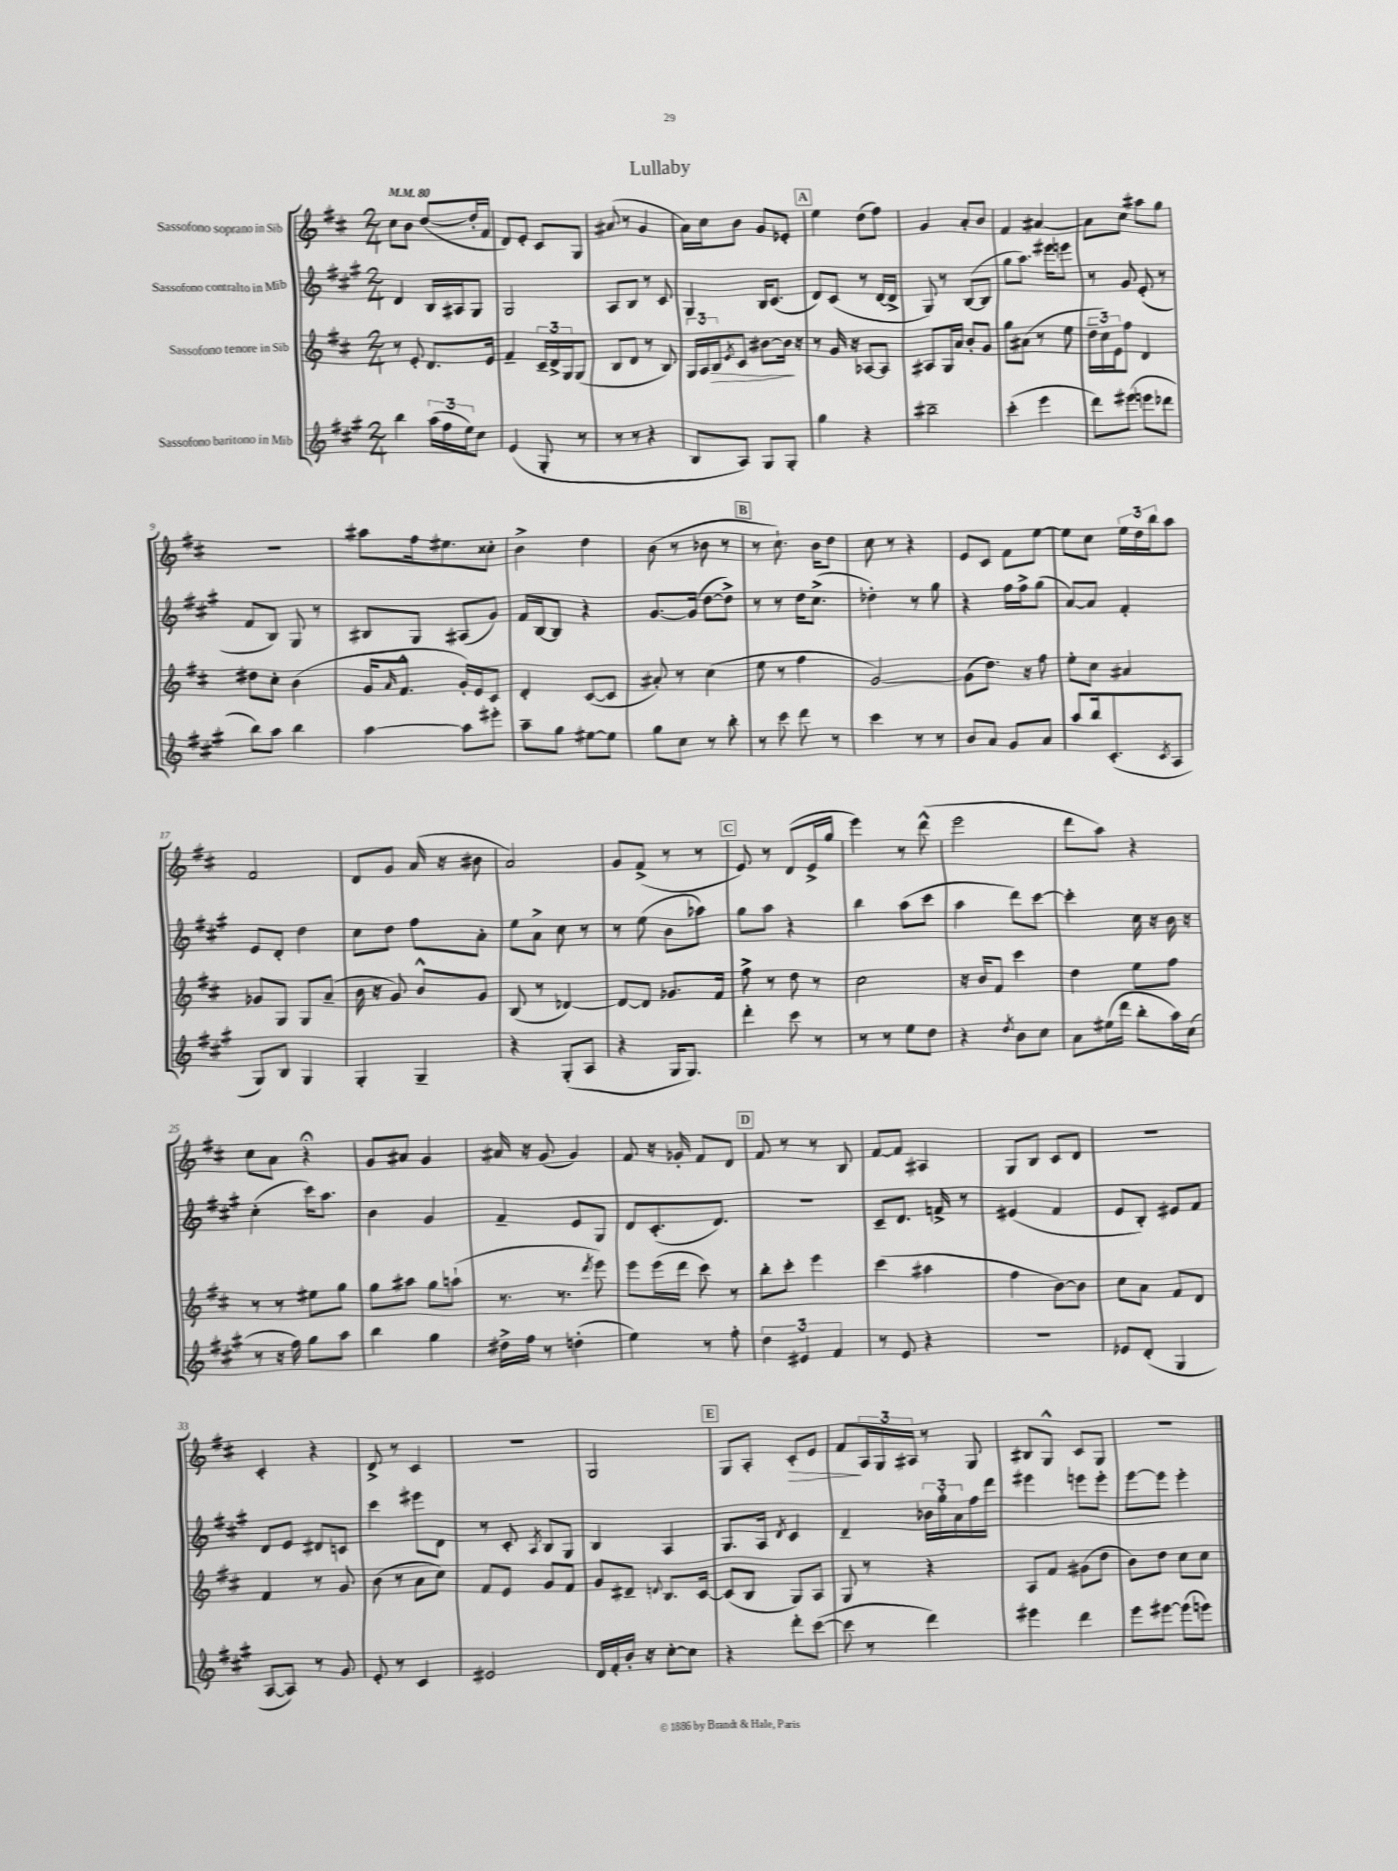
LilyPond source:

\header { title = "Lullaby" }
<<
\new StaffGroup <<
\new Staff = "s0" \with { instrumentName = "Sassofono soprano in Sib" } {
    \clef treble \key d \major \numericTimeSignature \time 2/4 \tempo 4 = 80
    cis''8 b'8 d''8~( d''16-. fis'16 |
    d'8) e'8-. cis'8 g8 |
    ais'8( r8 g'4 |
    a'16) cis''16 b'8 g'8 ees'8-. |
    \mark \markup { \box "A" } e''4 d''8( fis''8) |
    g'4 a'8-. b'8 |
    fis'4 ais'4~ |
    ais'8 cis''8 ais''8 g''8 |
    r2 |
    ais''8 fis''16 eis''8. cisis''8-. |
    b'4-> d''4 |
    b'8( r8 bes'8 r8 |
    \mark \markup { \box "B" } r8 cis''8.-!) b'16 d''8 |
    cis''8 r8 r4 |
    e'8 cis'8 fis'8 e''8~ |
    e''8 cis''8 \tuplet 3/2 { e''16 d''16 b''16 } a''8 |
    fis'2 |
    d'8 g'8 a'16( r16 bis'8 |
    a'2) |
    g'8 fis'8->( r8 r8 |
    \mark \markup { \box "C" } e'8) r8 d'8( e'16-> g''16 |
    e'''4) r8 d'''8-^( |
    e'''2 |
    d'''8 a''8) r4 |
    cis''8 a'8 r4\fermata |
    g'8 ais'8 g'4 |
    ais'16 r16 g'8( g'4) |
    fis'8 r16 ges'16-. fis'8 d'8 |
    \mark \markup { \box "D" } fis'8 r8 r8 b8 |
    fis'8~ fis'8 ais4 |
    g8 b8 cis'8 d'8 |
    R2 |
    cis'4-. r4 |
    d'8-> r8 cis'4 |
    R2 |
    g2 |
    \mark \markup { \box "E" } g8 a8-. cis'8-.\> e'8 |
    fis'8\! \tuplet 3/2 { a16 g16 ais16 } r8 g8 |
    bis8 g8-^ cis'8 g8 |
    r2 \bar "|." |
}
\new Staff = "s1" \with { instrumentName = "Sassofono contralto in Mib" } {
    \clef treble \key a \major \numericTimeSignature \time 2/4
    d'4 b16 ais16 gis8 |
    gis2 |
    a8 b8 r8 cis'8 |
    gis4 b16 cis'8.( |
    \mark \markup { \box "A" } d'8) cis'8( r8 d'16~ d'16-> |
    gis8) r8 b8~( b8 |
    gis''8 a''8.) eis'''16 e'''8 |
    r8 gis'8 e'8-.( r8 |
    fis'8 b8) gis8 r8 |
    bis8 gis8 ais8( gis'8) |
    fis'16 b16~ b8 r4 |
    gis'8.~ gis'16( d''8~ d''8->) |
    \mark \markup { \box "B" } r8 r8 d''16 cis''8.->( |
    des''4-.) r8 gis''8 |
    r4 fis''16 fis''16-> gis''8( |
    a'8~) a'8 fis'4-. |
    e'8 d'8-. d''4 |
    cis''8 d''8 fis''8 a'8-. |
    e''8 a'8-> cis''8 r8 |
    r8 e''8( b'8 aes''8) |
    \mark \markup { \box "C" } gis''8 a''8 r4 |
    b''4 a''8( cis'''8 |
    a''4 d'''8) cis'''8~ |
    cis'''4-. cis''16 r16 b'16 r16 |
    cis''4-.( cis'''16) a''8. |
    b'4 gis'4 |
    fis'4-- e'8 gis8 |
    d'8 cis'8.-.( d'8.) |
    \mark \markup { \box "D" } r2 |
    cis'8-- d'8. f'16-> r8 |
    eis'4( fis'4 |
    e'8 b8-.) eis'8 fis'8 |
    d'8 e'8 dis'8 c'8 |
    cis'''4 eis'''8 d'8 |
    r8 cis'8-. \acciaccatura { a8 } b8 gis8 |
    b4 a4 |
    \mark \markup { \box "E" } gis8. a16 \acciaccatura { d'8 } cis'4 |
    d'4-- \tuplet 3/2 { bes'16 gis''16-. a'16 } fis''16 d'''16 |
    eis'''4 e'''8 e'''8-. |
    e'''8~ e'''8 e'''4-. \bar "|." |
}
\new Staff = "s2" \with { instrumentName = "Sassofono tenore in Sib" } {
    \clef treble \key d \major \numericTimeSignature \time 2/4
    r8 e'8-. d'8. e'16 |
    fis'4-- \tuplet 3/2 { cis'16-- d'16-> g16 } g8( |
    b8 d'8 r8 b8) |
    \tuplet 3/2 { g16 a16 b16\> } \acciaccatura { e'8 } cis'8 bis'8~ bis'16\! r16 |
    \mark \markup { \box "A" } r8 g'16 r16 aes8~ aes8 |
    ais8 g16 a'16 b'8-. g'8 |
    g''8 ais'8( r8 e''8 |
    \tuplet 3/2 { d''16-- cis''16) e'16 } fis''8 d'4 |
    dis''8 cis''8-. b'4( |
    g'16 \grace { a'16 } fis'8.-^ g'16-.) e'16 cis'8 |
    d'4-. cis'8~( cis'8 |
    ais'8-.) r8 cis''4( |
    \mark \markup { \box "B" } e''8 r8 fis''4 |
    g'2~) |
    g'8( d''8.) r16 fis''8 |
    e''8-. cis''8 ais'4 |
    ges'8 g8 g8 a'8--( |
    b'16 r16 g'8) b'8-^ g'8 |
    b8( r8 des'4~) |
    des'8~ des'8 ges'8. fis'16 |
    \mark \markup { \box "C" } fis''8-> r8 d''8 r8 |
    cis''2 |
    r16 b'16 fis'8 cis'''4 |
    d''4 e''8 fis''8 |
    r8 r8 eis''8 g''8 |
    g''8 ais''8 g''8 a''8-!( |
    r8. r8. \acciaccatura { d'''8 } e'''8) |
    e'''8 e'''16( d'''16 cis'''8) r8 |
    \mark \markup { \box "D" } b''8-. cis'''8-. e'''4 |
    cis'''4( ais''4 |
    fis''4 b'8~) b'8 |
    cis''8 a'8 fis'8 d'8 |
    fis'4 r8 g'8 |
    b'8( r8 a'8 cis''8) |
    fis'8 e'8 g'8 fis'8 |
    g'8 dis'8-- \appoggiatura { d'8 } b8. cis'16~ |
    \mark \markup { \box "E" } cis'8( b8 g8) a8 |
    g8 r8 r4 |
    a8 fis'8 gis'8( d''8 |
    b'8) d''8 cis''8 cis''8 \bar "|." |
}
\new Staff = "s3" \with { instrumentName = "Sassofono baritono in Mib" } {
    \clef treble \key a \major \numericTimeSignature \time 2/4
    b''4 \tuplet 3/2 { a''16( fis''16 e''16) } cis''8 |
    e'4( gis8-. r8 |
    r8 r8 r4 |
    b8 a8) gis8 gis8-. |
    \mark \markup { \box "A" } gis''4 r4 |
    bis''2-- |
    cis'''4-.( e'''4 |
    d'''8) eis'''8( e'''8 des'''8 |
    b''8) a''8 b''4 |
    a''4~ a''8 eis'''8-. |
    a''8-- gis''8 eis''8~ eis''8 |
    gis''8 cis''8 r8 b''8-. |
    \mark \markup { \box "B" } r8 cis'''8 d'''8 r8 |
    cis'''4 r8 r8 |
    b'8 a'8 gis'8 a'8 |
    a''8 b''16 cis'8.-.( \acciaccatura { cis'8 } a8 |
    gis8) b8 gis4 |
    gis4-. gis4-- |
    r4 gis8-.( a8 |
    r4 gis16 gis8.) |
    \mark \markup { \box "C" } d'''4-. cis'''8 r8 |
    r8 r8 e''8 d''8 |
    r4 \acciaccatura { d''8 } b'8 cis''8 |
    a'8 eis''16( d'''16 b''8-. a''16) cis''16( |
    r8 r16 fis''16) gis''8 a''8 |
    b''4 gis''4 |
    dis''16-> fis''16 r8 d''4-.( |
    e''4) r8 fis''8-. |
    \mark \markup { \box "D" } \tuplet 3/2 { d''4 eis'4 fis'4 } |
    r8 e'8 r4 |
    r2 |
    ees'8 d'8-.( gis4 |
    a8~ a8) r8 gis'8 |
    e'8-. r8 cis'4 |
    eis'2 |
    d'16 fis'16-. b'16-. r16 cis''8~-. cis''8 |
    \mark \markup { \box "E" } r4 d'''8-. cis'''8~( |
    cis'''8 r8 d'''4) |
    eis'''4 d'''4 |
    e'''8 eis'''8~ eis'''8( e'''8) \bar "|." |
}
>>
>>
